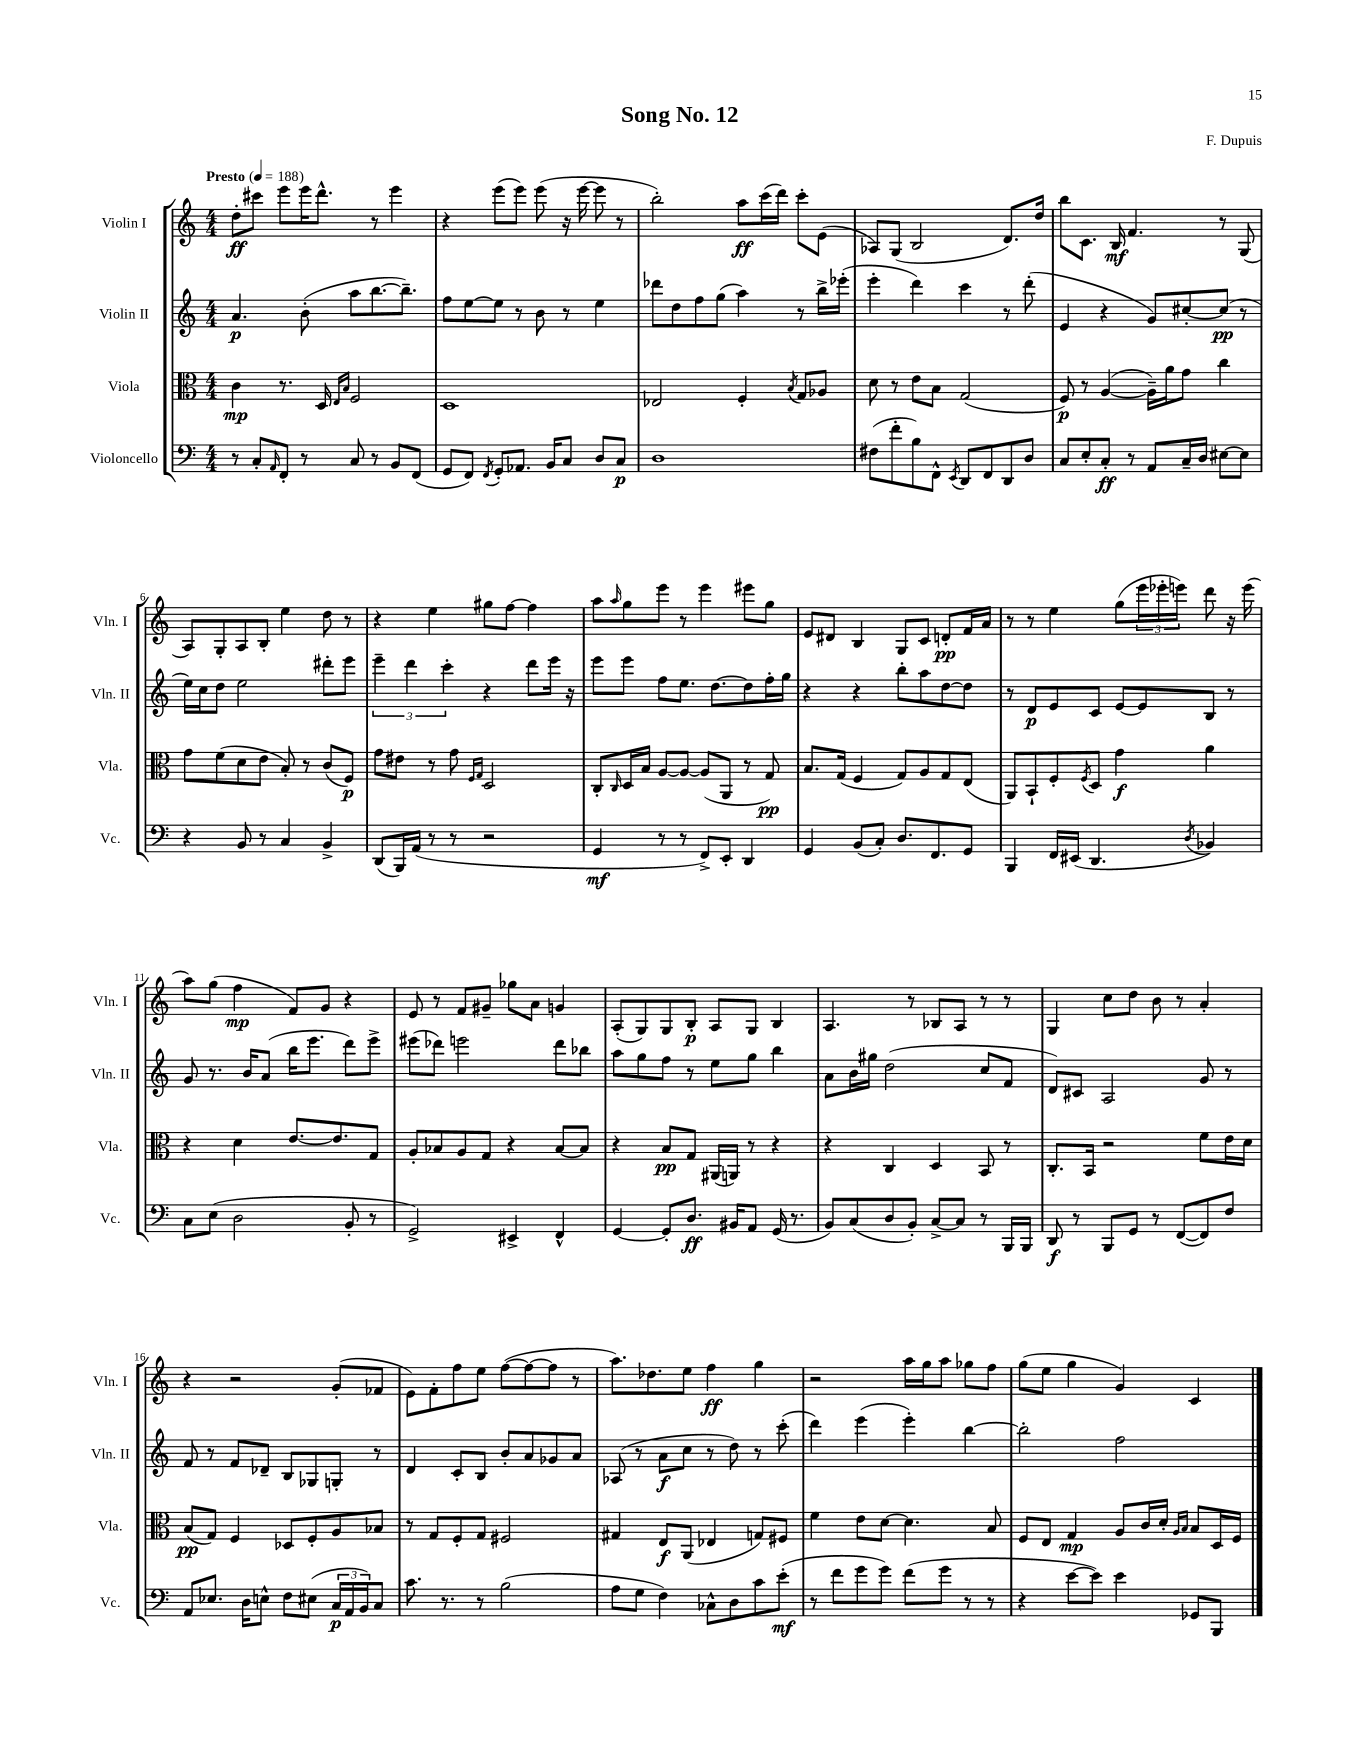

**kern	**dynam	**kern	**dynam	**kern	**dynam	**kern	**dynam
*part4	*part4	*part3	*part3	*part2	*part2	*part1	*part1
*staff4	*staff4	*staff3	*staff3	*staff2	*staff2	*staff1	*staff1
*I"Violoncello	*	*I"Viola	*	*I"Violin II	*	*I"Violin I	*
*I'Vc.	*	*I'Vla.	*	*I'Vln. II	*	*I'Vln. I	*
*clefF4	*	*clefC3	*	*clefG2	*	*clefG2	*
*k[]	*	*k[]	*	*k[]	*	*k[]	*
*M4/4	*	*M4/4	*	*M4/4	*	*M4/4	*
*MM188	*	*MM188	*	*MM188	*	*MM188	*
=1	=1	=1	=1	=1	=1	=1	=1
!	!	!	!	!	!	!LO:TX:a:B:t=Presto	!
8r	.	4c\	mp	4.a/	p	8dd'\L	ff
8C'/L	.	.	.	.	.	8ccc#X\J	.
16qqAA/	.	.	.	.	.	.	.
8FF'/J	.	8.r	.	.	.	8eee\L	.
8r	.	.	.	(8b'\	.	16eee\K	.
.	.	16D/	.	.	.	8.ddd^^\J	.
.	.	16qqE/LL	.	.	.	.	.
.	.	16qqB/JJ	.	.	.	.	.
8C/	.	2F/	.	8aa\L	.	.	.
8r	.	.	.	[8.bb\	.	8r	.
8BB/L	.	.	.	.	.	4eee\	.
.	.	.	.	8.bb~\J])	.	.	.
(8FF/J	.	.	.	.	.	.	.
=2	=2	=2	=2	=2	=2	=2	=2
8GG/L	.	1D	.	8ff\L	.	4r	.
8FF/J)	.	.	.	[8ee\	.	.	.
8qFF/	.	.	.	.	.	.	.
8GG'/L	.	.	.	8ee\J]	.	(8eee\L	.
8.AA-X/J	.	.	.	8r	.	8eee\J)	.
.	.	.	.	8b\	.	(8eee\	.
16BB/KL	.	.	.	.	.	.	.
8C/J	.	.	.	8r	.	16r	.
.	.	.	.	.	.	[16eee\	.
8D/L	.	.	.	4ee\	.	8eee\]	.
8C/J	p	.	.	.	.	8r	.
=3	=3	=3	=3	=3	=3	=3	=3
1D	.	2E-X/	.	8ddd-X\L	.	2bb'\)	.
.	.	.	.	8dd\	.	.	.
.	.	.	.	8ff\	.	.	.
.	.	.	.	(8gg\J	.	.	.
.	.	4F'/	.	4aa\)	.	8aa\L	ff
.	.	.	.	.	.	(16ccc\L	.
.	.	.	.	.	.	16ddd\JJ)	.
.	.	8qB/	.	.	.	.	.
.	.	8G/L	.	8r	.	8ccc'\L	.
.	.	8A-X/J	.	16bb^\LL	.	(8e\J	.
.	.	.	.	(16eee-X'\JJ	.	.	.
=4	=4	=4	=4	=4	=4	=4	=4
(8F#X\L	.	8d\	.	4eee'\	.	8A-X/L)	.
8f'\	.	8r	.	.	.	(8G/J	.
8B\)	.	8e\L	.	4ddd\)	.	2B/	.
8FF^^\J	.	8B\J	.	.	.	.	.
8qEE/	.	.	.	.	.	.	.
8DD/L	.	(2G/	.	4ccc\	.	.	.
8FF/	.	.	.	.	.	.	.
8DD/	.	.	.	8r	.	8.d/L)	.
8D/J	.	.	.	(8ddd'\	.	.	.
.	.	.	.	.	.	16dd/Jk	.
=5	=5	=5	=5	=5	=5	=5	=5
8C/L	.	8F/)	p	4e/	.	8bb\L	.
8E'/	.	8r	.	.	.	8.c\J	.
8C'/J	ff	([4A/	.	4r	.	.	.
.	.	.	.	.	.	16B/	mf
8r	.	.	.	.	.	4.f/	.
8AA/L	.	16A~\LL])	.	8g/L)	.	.	.
.	.	16a\J	.	.	.	.	.
16C~/L	.	8g\J	.	[8cc#X'/	.	.	.
16D/JJ	.	.	.	.	.	.	.
[8E#X\L	.	4cc\	.	(8cc#/J]	pp	8r	.
8E#\J]	.	.	.	8r	.	(8G/	.
!!LO:LB:g=z
=6	=6	=6	=6	=6	=6	=6	=6
4r	.	8g\L	.	16ee\LL)	.	8A/L)	.
.	.	.	.	16cc\J	.	.	.
.	.	(8f\	.	8dd\J	.	8G'/	.
8BB/	.	8d\	.	2ee\	.	8A/	.
8r	.	8e\J	.	.	.	8B'/J	.
4C/	.	8B'/)	.	.	.	4ee\	.
.	.	8r	.	.	.	.	.
4BB^/	.	(8c/L	.	8ddd#X'\L	.	8dd\	.
.	.	8F/J)	p	8eee\J	.	8r	.
=7	=7	=7	=7	=7	=7	=7	=7
(8DD/L	.	8g\L	.	6eee~\	.	4r	.
16BBB/L)	.	8e#X\J	.	.	.	.	.
.	.	.	.	6ddd\	.	.	.
(16AA/JJ	.	.	.	.	.	.	.
8r	.	8r	.	.	.	4ee\	.
.	.	.	.	6ccc'\	.	.	.
8r	.	8g\	.	.	.	.	.
.	.	16qqF/LL	.	.	.	.	.
.	.	16qqG/JJ	.	.	.	.	.
2r	.	2D/	.	4r	.	8gg#X\L	.
.	.	.	.	.	.	[8ff\J	.
.	.	.	.	8ddd\L	.	4ff\]	.
.	.	.	.	16eee\Jk	.	.	.
.	.	.	.	16r	.	.	.
=8	=8	=8	=8	=8	=8	=8	=8
4GG/	mf	8C'/L	.	8eee\L	.	8aa\L	.
.	.	16qqC/	.	.	.	16qqaa/	.
.	.	16D/L	.	8eee\J	.	8gg\	.
.	.	16B/JJ	.	.	.	.	.
8r	.	[8A/L	.	8ff\L	.	8eee\J	.
8r	.	8A/J_	.	8.ee\J	.	8r	.
8FF^/L)	.	(8A/L]	.	.	.	4eee\	.
.	.	.	.	[8.dd\L	.	.	.
8EE'/J	.	8AA/J	.	.	.	.	.
4DD/	.	8r	.	8dd\]	.	8eee#X\L	.
.	.	8G/)	pp	16ff'\L	.	8gg\J	.
.	.	.	.	16gg\JJ	.	.	.
=9	=9	=9	=9	=9	=9	=9	=9
4GG/	.	8.B/L	.	4r	.	8e/L	.
.	.	.	.	.	.	8d#X/J	.
.	.	(16G/Jk	.	.	.	.	.
(8BB/L	.	4F/	.	4r	.	4B/	.
8C'/J)	.	.	.	.	.	.	.
8.D/L	.	8G/L)	.	8bb'\L	.	8G/L	.
.	.	8A/	.	8aa\	.	8c/J	.
8.FF/	.	.	.	.	.	.	.
.	.	8G/	.	[8dd\	.	8dn'/L	pp
8GG/J	.	(8E/J	.	8dd\J]	.	16f/L	.
.	.	.	.	.	.	16a/JJ	.
=10	=10	=10	=10	=10	=10	=10	=10
4BBB/	.	8AA/L)	.	8r	.	8r	.
.	.	8BB`/	.	8d/L	p	8r	.
16FF/LL	.	8F'/	.	8e/	.	4ee\	.
(16EE#X/JJ	.	.	.	.	.	.	.
.	.	8qF/	.	.	.	.	.
4.DD/	.	8D/J	.	8c/J	.	.	.
.	.	4g\	f	[8e/L	.	(8gg\L	.
.	.	.	.	8e/]	.	24eee\L	.
.	.	.	.	.	.	24eee-X'\	.
.	.	.	.	.	.	24eeen\JJ)	.
8qD/	.	.	.	.	.	.	.
4BB-X/)	.	4a\	.	8B/J	.	8ddd\	.
.	.	.	.	8r	.	16r	.
.	.	.	.	.	.	(16eee\	.
!!LO:LB:g=z
=11	=11	=11	=11	=11	=11	=11	=11
8C\L	.	4r	.	8g/	.	8aa\L)	.
(8E\J	.	.	.	8.r	.	(8gg\J	.
2D\	.	4d\	.	.	.	4ff\	mp
.	.	.	.	16b/KL	.	.	.
.	.	.	.	(8a/J	.	.	.
.	.	[8.e/L	.	16bb\KL	.	8f/L)	.
.	.	.	.	8.eee\J	.	.	.
.	.	.	.	.	.	8g/J	.
.	.	8.e/]	.	.	.	.	.
8BB'/	.	.	.	8ddd\L)	.	4r	.
8r	.	8G/J	.	8eee^\J	.	.	.
=12	=12	=12	=12	=12	=12	=12	=12
2GG^/)	.	8A'/L	.	(8eee#X\L	.	8e/	.
.	.	8B-X/	.	8ddd-X\J)	.	8r	.
.	.	8A/	.	2eeen\	.	8f/L	.
.	.	8G/J	.	.	.	8g#X~/J	.
4EE#X^/	.	4r	.	.	.	8gg-X\L	.
.	.	.	.	.	.	8a\J	.
4FF^^/	.	[8B-/L	.	8ddd-\L	.	4gn/	.
.	.	8B-/J]	.	8bb-X\J	.	.	.
=13	=13	=13	=13	=13	=13	=13	=13
[4GG/	.	4r	.	8aa\L	.	(8A'/L	.
.	.	.	.	8gg\	.	8G/)	.
8GG'/L]	.	8B/L	pp	8ff\J	.	8G/	.
8.D/J	ff	8G/J	.	8r	.	8B'/J	p
.	.	(16AA#X/LL	.	8ee\L	.	8A/L	.
16BB#X/KL	.	16AAn/JJ)	.	.	.	.	.
8AA/J	.	8r	.	8gg\J	.	8G/J	.
(16GG/	.	4r	.	4bb\	.	4B/	.
8.r	.	.	.	.	.	.	.
=14	=14	=14	=14	=14	=14	=14	=14
8BB/L)	.	4r	.	8a\L	.	4.A/	.
(8C/	.	.	.	16b\L	.	.	.
.	.	.	.	16gg#X\JJ	.	.	.
8D/	.	4C/	.	(2dd\	.	.	.
8BB'/J)	.	.	.	.	.	8r	.
[8C^/L	.	4D/	.	.	.	8B-X/L	.
8C/J]	.	.	.	.	.	8A/J	.
8r	.	8BB/	.	8cc/L	.	8r	.
16BBB/LL	.	8r	.	8f/J	.	8r	.
16BBB/JJ	.	.	.	.	.	.	.
=15	=15	=15	=15	=15	=15	=15	=15
8DD/	f	8.C'/L	.	8d/L)	.	4G/	.
8r	.	.	.	8c#X/J	.	.	.
.	.	16BB/Jk	.	.	.	.	.
8BBB/L	.	2r	.	2A/	.	8cc\L	.
8GG/J	.	.	.	.	.	8dd\J	.
8r	.	.	.	.	.	8b\	.
([8FF/L	.	.	.	.	.	8r	.
8FF/])	.	8f\L	.	8g/	.	4a'/	.
8F/J	.	16e\L	.	8r	.	.	.
.	.	16d\JJ	.	.	.	.	.
!!LO:LB:g=z
=16	=16	=16	=16	=16	=16	=16	=16
8AA/L	.	(8B/L	pp	8f/	.	4r	.
8.E-X/J	.	8G/J)	.	8r	.	.	.
.	.	4F/	.	8f/L	.	2r	.
16D\KL	.	.	.	.	.	.	.
8En^^\J	.	.	.	8d-X~/J	.	.	.
8F\L	.	8D-X/L	.	8B/L	.	.	.
(8E#X\J	.	8F'/	.	8G-X/	.	.	.
24C/LL	p	8A/	.	8Gn'/J	.	(8g'/L	.
24AA/	.	.	.	.	.	.	.
24BB/J)	.	.	.	.	.	.	.
8C/J	.	8B-X/J	.	8r	.	8f-X/J	.
=17	=17	=17	=17	=17	=17	=17	=17
8.c\	.	8r	.	4d/	.	8e\L)	.
.	.	8G/L	.	.	.	8f'\	.
8.r	.	.	.	.	.	.	.
.	.	8F'/	.	8c'/L	.	8ff\	.
8r	.	8G/J	.	8B/J	.	8ee\J	.
(2B\	.	2F#X/	.	8b'/L	.	([8ff\L	.
.	.	.	.	8a/	.	8ff\_	.
.	.	.	.	8g-X/	.	8ff\J]	.
.	.	.	.	8a/J	.	8r	.
=18	=18	=18	=18	=18	=18	=18	=18
8A\L	.	4G#X/	.	(8A-X/	.	8.aa\L)	.
8G\J	.	.	.	8r	.	.	.
.	.	.	.	.	.	8.dd-X\	.
4F\)	.	8E/L	f	8a\L	f	.	.
.	.	(8AA/J	.	8cc\J	.	8ee\J	.
8C-X^^\L	.	4E-X/	.	8r	.	4ff\	ff
8D\	.	.	.	8dd\)	.	.	.
8c\	.	8Gn/L)	.	8r	.	4gg\	.
(8e'\J	mf	8F#X/J	.	(8ccc'\	.	.	.
=19	=19	=19	=19	=19	=19	=19	=19
8r	.	4f\	.	4ddd\)	.	2r	.
8f\L	.	.	.	.	.	.	.
8g\	.	8e\L	.	(4eee\	.	.	.
8g\J)	.	[8d\J	.	.	.	.	.
(8f\L	.	4.d\]	.	4eee'\)	.	16aa\LL	.
.	.	.	.	.	.	16gg\J	.
8g\J	.	.	.	.	.	8aa\J	.
8r	.	.	.	[4bb\	.	8gg-X\L	.
8r	.	8B/	.	.	.	8ff\J	.
=20	=20	=20	=20	=20	=20	=20	=20
4r	.	8F/L	.	2bb'\]	.	(8gg\L	.
.	.	8E/J	.	.	.	8ee\J	.
[8e\L	.	4G/	mp	.	.	4gg\	.
8e\J])	.	.	.	.	.	.	.
4e\	.	8A/L	.	2ff\	.	4g/)	.
.	.	16c/L	.	.	.	.	.
.	.	16d'/JJ	.	.	.	.	.
.	.	16qqA/LL	.	.	.	.	.
.	.	16qqB/JJ	.	.	.	.	.
8GG-X/L	.	8B/L	.	.	.	4c/	.
8BBB/J	.	16D/L	.	.	.	.	.
.	.	16F/JJ	.	.	.	.	.
==	==	==	==	==	==	==	==
*-	*-	*-	*-	*-	*-	*-	*-
